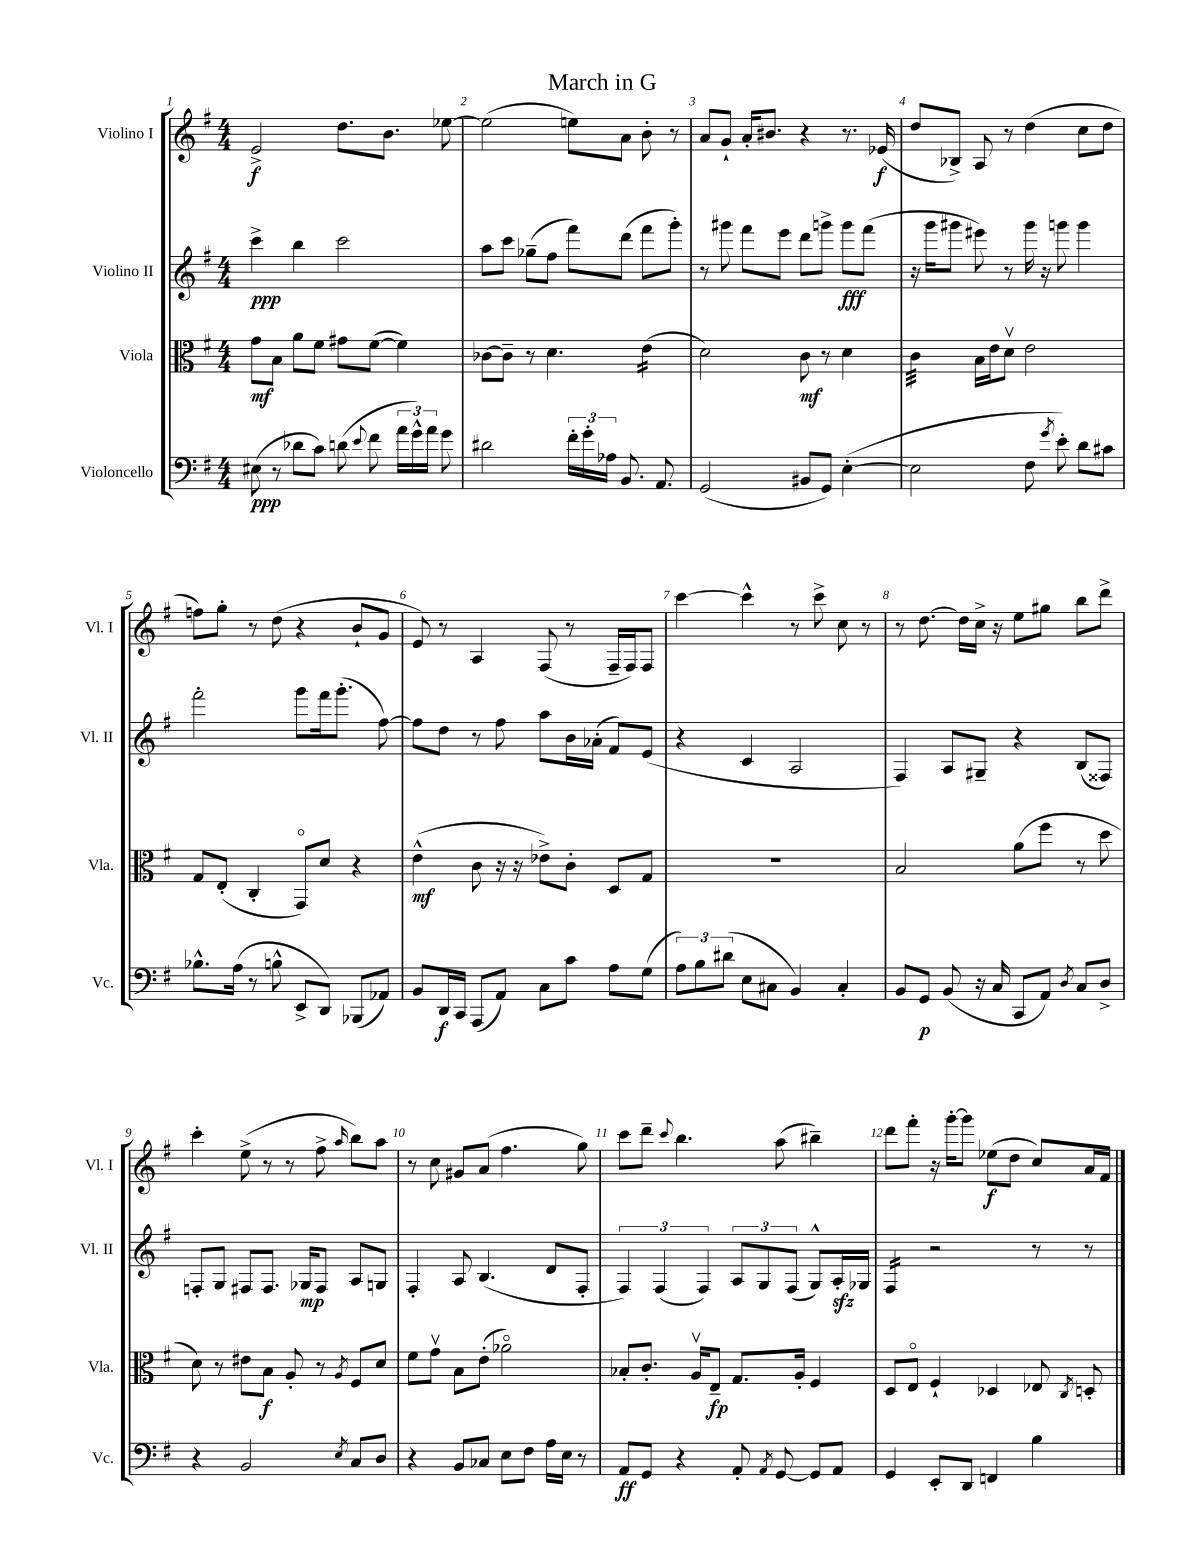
\header { title = "March in G" }
<<
\new StaffGroup <<
\new Staff = "s0" \with { instrumentName = "Violino I" shortInstrumentName = "Vl. I" } {
    \clef treble \key g \major \numericTimeSignature \time 4/4
    \autoBeamOff e'2->\f d''8.[ b'8.] ees''8~ |
    ees''2( e''8[) a'8] b'8-. r8 |
    a'8[ g'8]-! a'16[-. bis'8.] r4 r8. ees'16\f( |
    d''8[ bes8]->) a8 r8 d''4( c''8[ d''8] |
    f''8[) g''8]-. r8 d''8( r4 b'8[-! g'8] |
    e'8) r8 a4 fis8( r8 fis16[-- fis16) fis8] |
    c'''4~ c'''4-^ r8 c'''8-> c''8 r8 |
    r8 d''8.~ d''16[ c''16]-> r16 e''8[ gis''8] b''8[ d'''8]-> |
    c'''4-. e''8->( r8 r8 fis''8-> \grace { a''16 } b''8[) a''8] |
    r8 c''8 gis'8[ a'8]( fis''4. g''8) |
    c'''8[ d'''8]-- \appoggiatura { c'''8 } b''4. a''8( bis''4--) |
    d'''8[ fis'''8]-. r16 g'''16[~-. g'''8] ees''8[\f( d''8] c''8[) a'16 fis'16] \bar "|." |
}
\new Staff = "s1" \with { instrumentName = "Violino II" shortInstrumentName = "Vl. II" } {
    \clef treble \key g \major \numericTimeSignature \time 4/4
    \autoBeamOff c'''4->\ppp b''4 c'''2 |
    a''8[ c'''8] ges''8[--( fis''8] fis'''8[) d'''8]( fis'''8[ g'''8]-.) |
    r8 gis'''8 fis'''8[ e'''8] d'''8[ g'''8]-> g'''8[\fff fis'''8]( |
    r16 g'''16[ gis'''8] eis'''8) r8 gis'''16 r16 g'''8 g'''4 |
    fis'''2-. g'''8[ fis'''16 g'''8.]-.( fis''8~) |
    fis''8[ d''8] r8 fis''8 a''8[ b'16 aes'16]-.( fis'8[) e'8]( |
    r4 c'4 a2 |
    fis4) a8[ gis8]-- r4 b8[( fisis8]) |
    f8[-. g8] fis8[ fis8.] ges16[\mp fis8] a8[ g8] |
    fis4-. a8 b4.( d'8[ fis8]-. |
    \tuplet 3/2 { fis4) fis4( fis4) } \tuplet 3/2 { a8[ g8 fis8]( } g8[-^) a16-.\sfz ges16] |
    fis4:16 r2 r8 r8 \bar "|." |
}
\new Staff = "s2" \with { instrumentName = "Viola" shortInstrumentName = "Vla." } {
    \clef alto \key g \major \numericTimeSignature \time 4/4
    \autoBeamOff g'8[\mf b8] a'8[ fis'8] gis'8[ fis'8]~( fis'4) |
    ces'8[~ ces'8]-- r8 d'4. e'4:16( |
    d'2) c'8\mf r8 d'4 |
    c'4:32 b16[ e'16 d'8]\upbow e'2 |
    g8[ e8]-.( c4-. g,8[\flageolet) d'8] r4 |
    e'4-^\mf( c'8 r16 r16 ees'8[->) c'8]-. d8[ g8] |
    R1 |
    b2 a'8[( fis''8] r8 d''8 |
    d'8) r8 eis'8[ b8]\f a8-. r8 \acciaccatura { a8 } fis8[ d'8] |
    fis'8[ g'8]\upbow b8[ e'8]-.( aes'2\flageolet) |
    bes8[-. c'8.]-. a16[\upbow e8]--\fp g8.[ a16]-. fis4 |
    d8[ e8]\flageolet fis4-! des4 ees8 \acciaccatura { c8 } d8-. \bar "|." |
}
\new Staff = "s3" \with { instrumentName = "Violoncello" shortInstrumentName = "Vc." } {
    \clef bass \key g \major \numericTimeSignature \time 4/4
    \autoBeamOff eis8\ppp( r8 des'8[ c'8]) d'8( \appoggiatura { e'8 } fis'8 \tuplet 3/2 { a'16[ g'16-^) a'16] } g'8 |
    dis'2 \tuplet 3/2 { fis'16[-. g'16-. aes16] } b,8. a,8. |
    g,2( bis,8[ g,8]) e4~-.( |
    e2 fis8 \acciaccatura { g'8 } e'8-.) d'8[ cis'8] |
    bes8.[-^ a16]( r8 b8-^ e,8[-> d,8]) bes,,8[( aes,8]) |
    b,8[ d,16\f c,16] a,,8[( a,8]) c8[ c'8] a8[ g8]( |
    \tuplet 3/2 { a8[) b8 dis'8]( } e8[ cis8] b,4) cis4-. |
    b,8[ g,8]\p b,8( r16 c16 c,8[ a,8]) \acciaccatura { d8 } c8[ d8]-> |
    r4 b,2 \acciaccatura { e8 } c8[ d8] |
    r4 b,8[ ces8] e8[ fis8] a16[ e16] r8 |
    a,8[\ff g,8] r4 a,8-. \acciaccatura { a,8 } g,8~ g,8[ a,8] |
    g,4 e,8[-. d,8] f,4 b4 \bar "|." |
}
>>
>>
\layout { \context { \Score \override BarNumber.break-visibility = ##(#f #t #t) barNumberVisibility = #all-bar-numbers-visible } }
